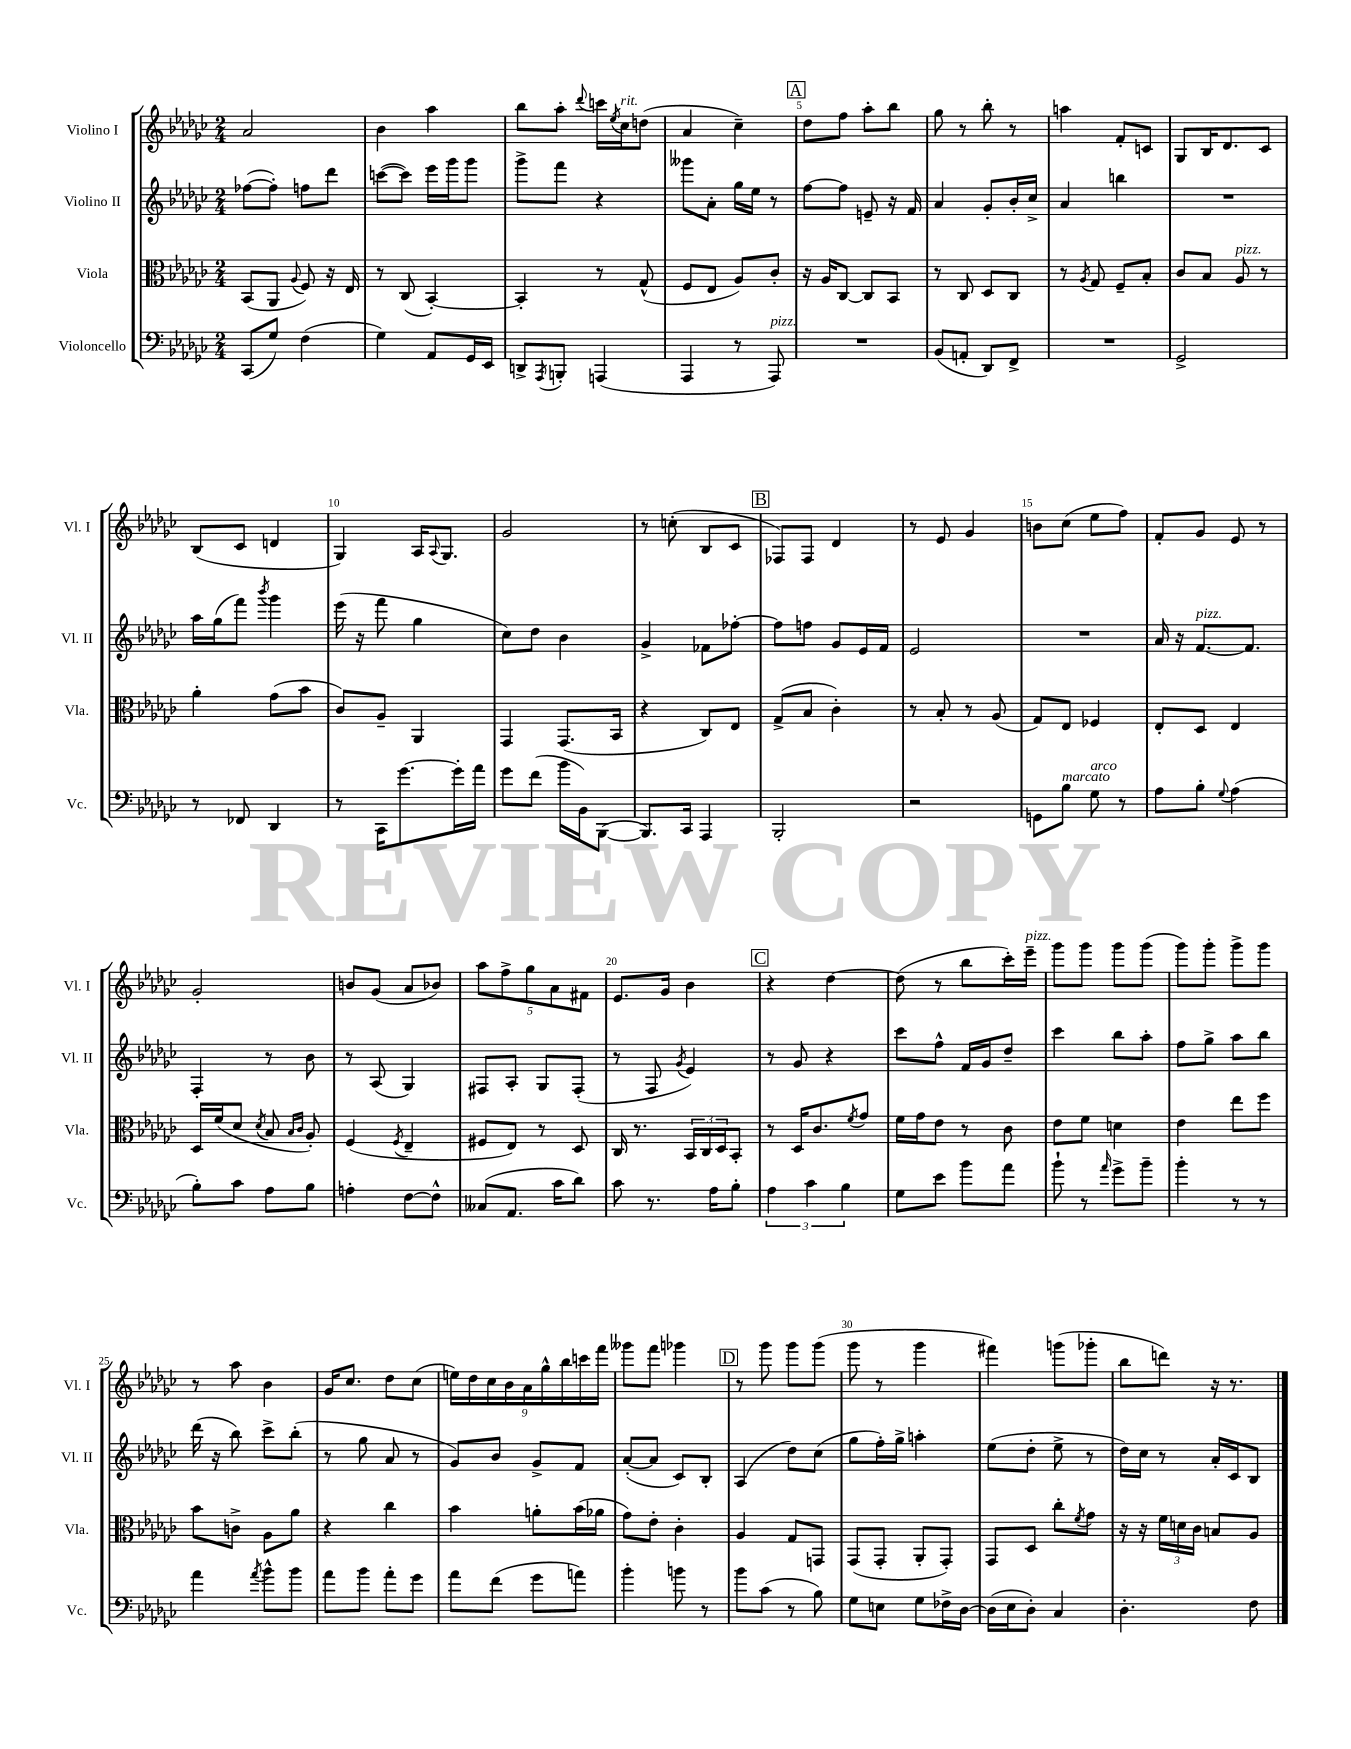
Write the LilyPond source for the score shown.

<<
\new StaffGroup <<
\new Staff = "s0" \with { instrumentName = "Violino I" shortInstrumentName = "Vl. I" } {
    \clef treble \key ges \major \numericTimeSignature \time 2/4
    aes'2 |
    bes'4 aes''4 |
    bes''8 aes''8-. \appoggiatura { des'''8 } c'''16 \acciaccatura { ees''8 } ces''16^\markup { \italic "rit." } d''8( |
    aes'4 ces''4--) |
    \mark \markup { \box "A" } des''8 f''8 aes''8-. bes''8 |
    ges''8 r8 bes''8-. r8 |
    a''4 f'8-. c'8 |
    ges8 bes16 des'8. ces'8 |
    bes8( ces'8 d'4 |
    ges4) aes16 \appoggiatura { aes8 } ges8. |
    ges'2 |
    r8 c''8-.( bes8 ces'8 |
    \mark \markup { \box "B" } fes8) fes8 des'4 |
    r8 ees'8 ges'4 |
    b'8 ces''8( ees''8 f''8) |
    f'8-. ges'8 ees'8 r8 |
    ges'2-. |
    b'8 ges'8( aes'8 bes'8) |
    \tuplet 5/4 { aes''8 f''8-> ges''8 aes'8 fis'8 } |
    ees'8. ges'16 bes'4 |
    \mark \markup { \box "C" } r4 des''4~ |
    des''8( r8 bes''8 ces'''16-.) ees'''16--^\markup { \italic "pizz." } |
    ges'''8 ges'''8 ges'''8 ges'''8( |
    ges'''8) ges'''8-. ges'''8-> ges'''8 |
    r8 aes''8 bes'4 |
    ges'16 ces''8. des''8 ces''8( |
    \tuplet 9/8 { e''16) des''16 ces''16 bes'16 aes'16 ges''16-^ bes''16 c'''16 f'''16 } |
    geses'''8 f'''8 ges'''4 |
    \mark \markup { \box "D" } r8 ges'''8 ges'''8 ges'''8( |
    ges'''8 r8 ges'''4 |
    fis'''4) g'''8( ges'''8-. |
    bes''8 d'''8) r16 r8. \bar "|." |
}
\new Staff = "s1" \with { instrumentName = "Violino II" shortInstrumentName = "Vl. II" } {
    \clef treble \key ges \major \numericTimeSignature \time 2/4
    fes''8~( fes''8-.) f''8 des'''8 |
    c'''8~( c'''8) ees'''16 ges'''16 ges'''8 |
    ges'''8-> f'''8 r4 |
    geses'''8 aes'8-. ges''16 ees''16 r8 |
    \mark \markup { \box "A" } f''8~ f''8 e'8-- r16 f'16 |
    aes'4 ges'8-. bes'16-. ces''16-> |
    aes'4 b''4 |
    R2 |
    aes''16 ges''16( f'''8) \acciaccatura { bes'''8 } ges'''4 |
    ees'''16( r16 f'''8 ges''4 |
    ces''8) des''8 bes'4 |
    ges'4-> fes'8 fes''8~-. |
    \mark \markup { \box "B" } fes''8 f''8 ges'8 ees'16 f'16 |
    ees'2 |
    R2 |
    aes'16 r16 f'8.~^\markup { \italic "pizz." } f'8. |
    f4-. r8 bes'8 |
    r8 aes8( ges4) |
    fis8 aes8-. ges8 fis8-.( |
    r8 f8 \acciaccatura { ges'8 } ees'4) |
    \mark \markup { \box "C" } r8 ges'8 r4 |
    ces'''8 f''8-^ f'16 ges'16 des''8-- |
    ces'''4 bes''8 aes''8-. |
    f''8 ges''8-> aes''8 bes''8 |
    des'''16( r16 bes''8) ces'''8-> bes''8-.( |
    r8 ges''8 aes'8 r8 |
    ges'8) bes'8 ges'8-> f'8 |
    aes'8~-.( aes'8 ces'8) bes8-. |
    \mark \markup { \box "D" } aes4( des''8) ces''8( |
    ges''8 f''16-.) ges''16-> a''4-. |
    ees''8( des''8-. ees''8-> r8 |
    des''16) ces''16 r8 aes'16-. ces'16 bes8 \bar "|." |
}
\new Staff = "s2" \with { instrumentName = "Viola" shortInstrumentName = "Vla." } {
    \clef alto \key ges \major \numericTimeSignature \time 2/4
    bes,8( aes,8 \appoggiatura { aes8 } f8) r16 ees16 |
    r8 ces8( bes,4~-.) |
    bes,4-. r8 ges8-^( |
    f8 ees8 aes8) ces'8-. |
    \mark \markup { \box "A" } r16 aes16 ces8~ ces8 bes,8 |
    r8 ces8 des8 ces8 |
    r8 \acciaccatura { aes8 } ges8 f8-- bes8-. |
    ces'8 bes8 aes8^\markup { \italic "pizz." } r8 |
    aes'4-. ges'8( bes'8 |
    ces'8) aes8-- aes,4 |
    ges,4 ges,8.( bes,16 |
    r4 ces8) ees8 |
    \mark \markup { \box "B" } ges8->( bes8 ces'4-.) |
    r8 bes8-. r8 aes8( |
    ges8) ees8 fes4 |
    ees8-. des8 ees4 |
    des16 f'16( des'8 \acciaccatura { des'8 } bes8 \grace { bes16 ces'16 } aes8-.) |
    f4( \acciaccatura { f8 } ees4-- |
    fis8 ees8) r8 des8 |
    ces16 r8. \tuplet 3/2 { bes,16 ces16 des16 } bes,8-. |
    \mark \markup { \box "C" } r8 des16 ces'8. \acciaccatura { f'8 } ges'8 |
    f'16 ges'16 ees'8 r8 ces'8 |
    ees'8 f'8 d'4 |
    ees'4 ees''8 f''8 |
    bes'8 c'8-> aes8 aes'8 |
    r4 ces''4 |
    bes'4 a'8-. bes'16( aes'16 |
    ges'8) ees'8-. ces'4-. |
    \mark \markup { \box "D" } aes4 ges8 g,8 |
    ges,8( ges,8-. aes,8-. ges,8-.) |
    ges,8 des8 ces''8-. \acciaccatura { f'8 } ges'8 |
    r16 r16 \tuplet 3/2 { f'16 d'16 ces'16 } b8 aes8 \bar "|." |
}
\new Staff = "s3" \with { instrumentName = "Violoncello" shortInstrumentName = "Vc." } {
    \clef bass \key ges \major \numericTimeSignature \time 2/4
    ces,8( ges8) f4( |
    ges4) aes,8 ges,16 ees,16 |
    d,8-> \acciaccatura { aes,,8 } b,,8-. a,,4( |
    aes,,4 r8 aes,,8^\markup { \italic "pizz." }) |
    \mark \markup { \box "A" } R2 |
    bes,8( a,8-. des,8) f,8-> |
    R2 |
    ges,2-> |
    r8 fes,8 des,4 |
    r8 ces,16 ges'8.~ ges'16-. aes'16 |
    ges'8 f'8( bes'16 bes,16) bes,,8~( |
    bes,,8.) ces,16 aes,,4 |
    \mark \markup { \box "B" } bes,,2-. |
    r2 |
    g,8 bes8^\markup { \italic "marcato" } ges8^\markup { \italic "arco" } r8 |
    aes8 bes8-. \appoggiatura { ges8 } aes4( |
    bes8-.) ces'8 aes8 bes8 |
    a4-. f8~ f8-^ |
    ceses8( aes,8. ces'16 des'8) |
    ces'8 r8. aes16 bes8-. |
    \mark \markup { \box "C" } \tuplet 3/2 { aes4 ces'4 bes4 } |
    ges8 ees'8 bes'8 aes'8 |
    bes'8-! r8 \grace { aes'16 } ges'8-> bes'8-- |
    bes'4-. r8 r8 |
    aes'4 \acciaccatura { aes'8 } bes'8-^ bes'8 |
    aes'8 bes'8 aes'8-. ges'8 |
    aes'8 f'8( ges'8 a'8) |
    bes'4-. b'8 r8 |
    \mark \markup { \box "D" } bes'8 ces'8( r8 bes8) |
    ges8 e8 ges8 fes16-> des16~ |
    des16( ees16 des8-.) ces4 |
    des4.-. f8 \bar "|." |
}
>>
>>
\layout { \context { \Score \override BarNumber.break-visibility = ##(#f #t #t) barNumberVisibility = #(every-nth-bar-number-visible 5) } }
